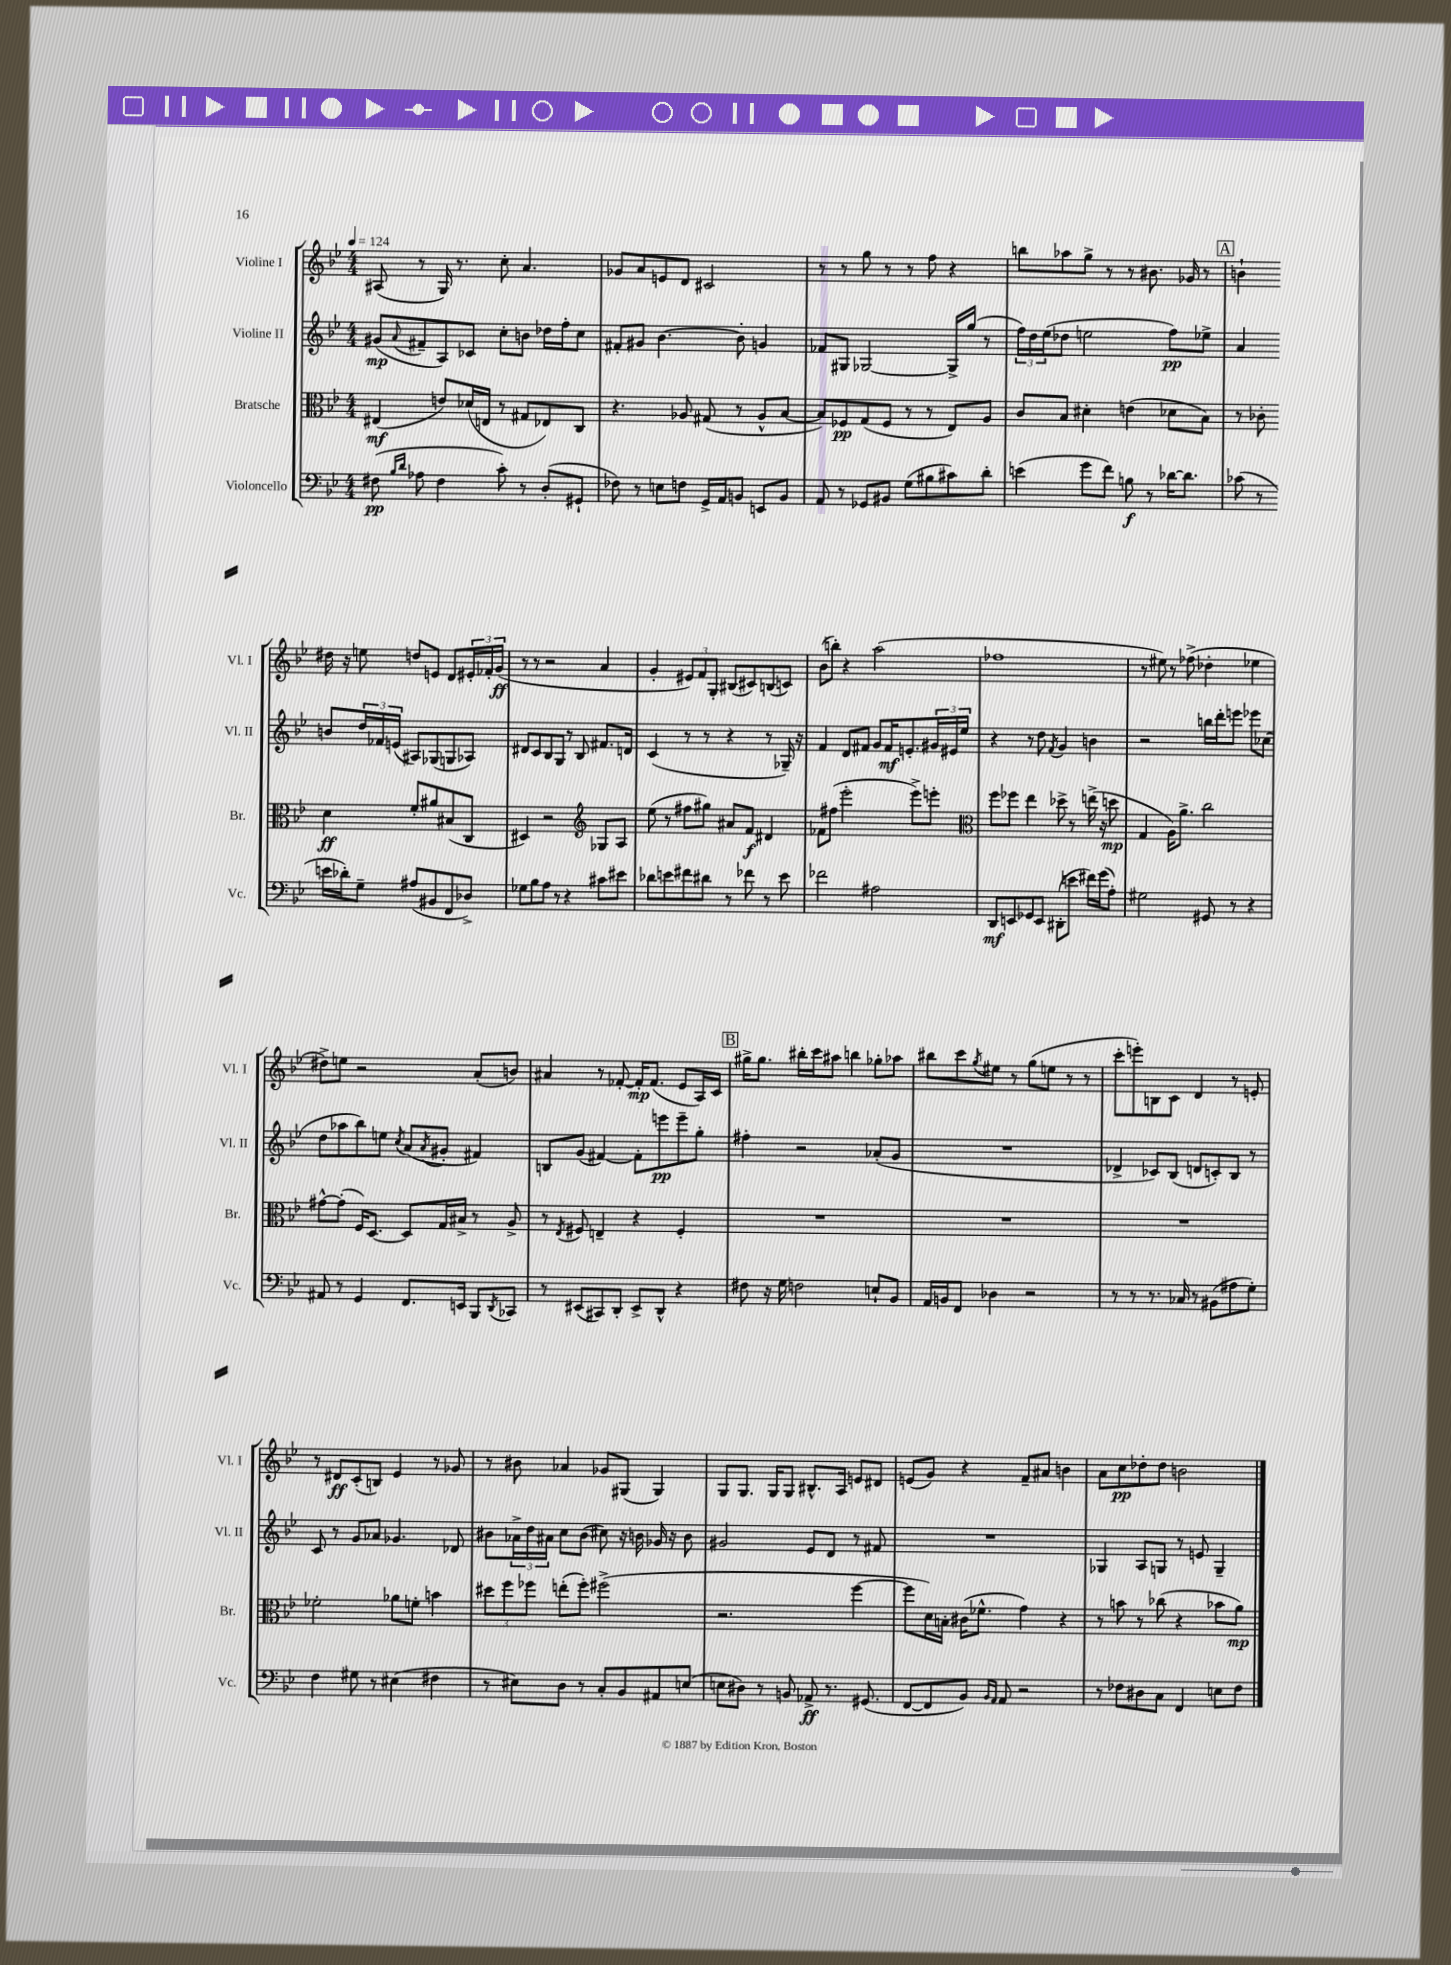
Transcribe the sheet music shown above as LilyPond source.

<<
\new StaffGroup <<
\new Staff = "s0" \with { instrumentName = "Violine I" shortInstrumentName = "Vl. I" } {
    \clef treble \key bes \major \numericTimeSignature \time 4/4 \tempo 4 = 124
    ais8( r8 g16) r8. c''8-. a'4. |
    ges'8 a'8 e'8 d'8 cis'2 |
    r8 r8 g''8 r8 r8 f''8 r4 |
    b''8 aes''8 g''8-> r8 r8 bis'8. ges'16 r8 |
    \mark \markup { \box "A" } b'4-! dis''16 r16 e''8 d''8 e'8 d'8 \tuplet 3/2 { eis'16-. fes'16-. g'16\ff( } |
    r8 r8 r2 a'4 |
    g'4-. \tuplet 3/2 { eis'8) f'8 g8-. } bis8( cis'8) b8( c'8) |
    bes'8( b''8-.) r4 a''2( |
    fes''1 |
    r8 eis''8) r8 fes''8->( des''4-. ees''4 |
    dis''8->) e''8 r2 a'8-.( b'8) |
    ais'4 r8 fes'8~-. fes'16-.\mp fes'8.( ees'8 a16) c'16 |
    \mark \markup { \box "B" } gis''16-> gis''8. bis''16-. c'''16 ais''8 b''4 ges''8-. aes''8 |
    bis''8 c'''8 \acciaccatura { g''8 } eis''8 r8 g''8( e''8 r8 r8 |
    c'''8-. e'''8-.) b8 c'8 d'4 r8 e'8-. |
    r8 dis'8\ff c'8-.( b8) ees'4 r8 ges'8 |
    r8 bis'8 aes'4 ges'8 gis8( gis4) |
    g8 g8. g16 g8 bis8.-^ a16 e'8 dis'8 |
    e'8( g'8) r4 f'8-- ais'8 b'4 |
    a'8 c''8\pp des''8-. des''8 b'2 \bar "|." |
}
\new Staff = "s1" \with { instrumentName = "Violine II" shortInstrumentName = "Vl. II" } {
    \clef treble \key bes \major \numericTimeSignature \time 4/4
    gis'8\mp( \appoggiatura { a'8 } fis'8-- a8) ces'8 c''8-. b'8 des''16 f''16-. c''8 |
    fis'8-. gis'8 bes'4.~ bes'8-. g'4 |
    fes'8 gis8 ges2~ ges16-> g''16( r8 |
    \tuplet 3/2 { f''16) d''16 ees''16( } des''8 e''2 f''8\pp) ees''8-> |
    \mark \markup { \box "A" } a'4 b'8 \tuplet 3/2 { d''16 fes'16 e'16( } ais8) ges8( g8 aes8) |
    dis'8 c'8 bes8 g8 r8 bes8 fis'8. d'16 |
    c'4( r8 r8 r4 r8 ges16--) r16 |
    f'4 d'8 fis'8 g'8 fis'16\mf e'8.-. \tuplet 3/2 { gis'16 eis'16 ees''16 } |
    r4 r8 d''8 \acciaccatura { f'8 } g'4 b'4 |
    r2 b''16 d'''16-. e'''8 ees'''8 ces''8( |
    d''8 aes''8 bes''8) e''8 \acciaccatura { c''8 } a'8( \acciaccatura { a'8 } gis'8-. fis'4) |
    b8 g'8( fis'4~) fis'8-. e'''8\pp e'''8-- g''8-. |
    \mark \markup { \box "B" } fis''4-. r2 aes'8-.( g'8 |
    R1 |
    des'4-> ces'8) bes8( d'8 c'8-.) bes8 r8 |
    c'8 r8 g'8 aes'8 ges'4. des'8 |
    bis'8 \tuplet 3/2 { aes'16-> d''16 ais'16 } c''8 bis'8( cis''8) r16 b'16 ges'16 r16 b'8 |
    gis'2 ees'8 d'8 r8 fis'8 |
    R1 |
    ges4 a8 g8 r8 e'8 g4-- \bar "|." |
}
\new Staff = "s2" \with { instrumentName = "Bratsche" shortInstrumentName = "Br." } {
    \clef alto \key bes \major \numericTimeSignature \time 4/4
    eis4\mf( e'8) des'16( e16 r8 gis8 ees8) c8 |
    r4. aes8 gis8( r8 aes8-^ bes8~ |
    bes8) fes8\pp g8( fes8 r8 r8 ees8) a8 |
    c'8 bes8 dis'4-. e'4( des'8 bes8) |
    \mark \markup { \box "A" } r8 ces'8-. d'4\ff f'8-. ais'8 bis8( c8 |
    dis4) r2 \clef treble ges8 a8 |
    ees''8( r8 fis''8 gis''8) ais'8 f'8\f dis'4 |
    fes'8 fis''8( ees'''2-. ees'''8->) e'''8-. |
    \clef alto f''8 fes''8 ees''4 des''8-> r8 e''16->( r16 d''8\mp |
    g4 a16) a'8.-> c''2 |
    gis'8~-^ gis'8-.( f16) d8.~ d8 g16 bis16-> r8 a8-> |
    r8 \acciaccatura { ees8 } fis8 e4-- r4 fis4-. |
    \mark \markup { \box "B" } R1 |
    R1 |
    R1 |
    fes'2-. aes'8 f'8-. b'4 |
    \tuplet 3/2 { dis''8 f''8 fes''8 } e''8-.( fes''8-.) fis''2->( |
    r2. f''4~ |
    f''8 d'16) b16-. cis'16( fes'8.-^ g'4) r4 |
    r8 b'8 r8 ces''8( r4 bes'8 a'8\mp) \bar "|." |
}
\new Staff = "s3" \with { instrumentName = "Violoncello" shortInstrumentName = "Vc." } {
    \clef bass \key bes \major \numericTimeSignature \time 4/4
    fis8\pp( \grace { bes16 d'16 } aes8 fis4 c'8-.) r8 d8-.( gis,8-! |
    fes8) r8 e8 f8 g,16-> a,16 b,8 e,8 b,8 |
    a,8 r8 ges,8 bis,8 g8( bis8 cis'8) d'8-. |
    e'4( g'8 f'8) b8\f r8 des'16~ des'8. |
    \mark \markup { \box "A" } ces'8( r8 e'16 des'16-.) g8-- ais8( bis,8 f,8 des8->) |
    ges8 bes8 a8 r8 r4 cis'8 eis'8 |
    des'8 e'8 fis'8 dis'8 r8 fes'8 r8 e'8 |
    fes'2 ais2 |
    d,8\mf e,8 ges,8 e,8 dis,8-.( e'8 fis'16) g'16( a8-.) |
    gis2 gis,8 r8 r4 |
    ais,8 r8 g,4 f,8. e,16 bes,,8 \acciaccatura { d,8 } ces,8 |
    r8 eis,8( cis,8) d,8-. eis,8-> d,8-^ r4 |
    \mark \markup { \box "B" } fis8 r16 g16 f2 e8-! bes,8 |
    a,16 b,16 f,8 des4 r2 |
    r8 r8 r8. ces16 r8 bis,8( ais8 g8-.) |
    f4 gis8 r8 eis4( fis4 |
    r8 eis8) d8 r8 c8-. bes,8 ais,8 e8( |
    e8 dis8) r8 b,8 aes,8->\ff r8. gis,8.( |
    f,8~ f,8 bes,8) \grace { bes,16 a,16 } a,8 r2 |
    r8 fes8 dis8 c8 f,4 e8 fes8 \bar "|." |
}
>>
>>
\layout { \context { \Score \remove "Bar_number_engraver" } }
